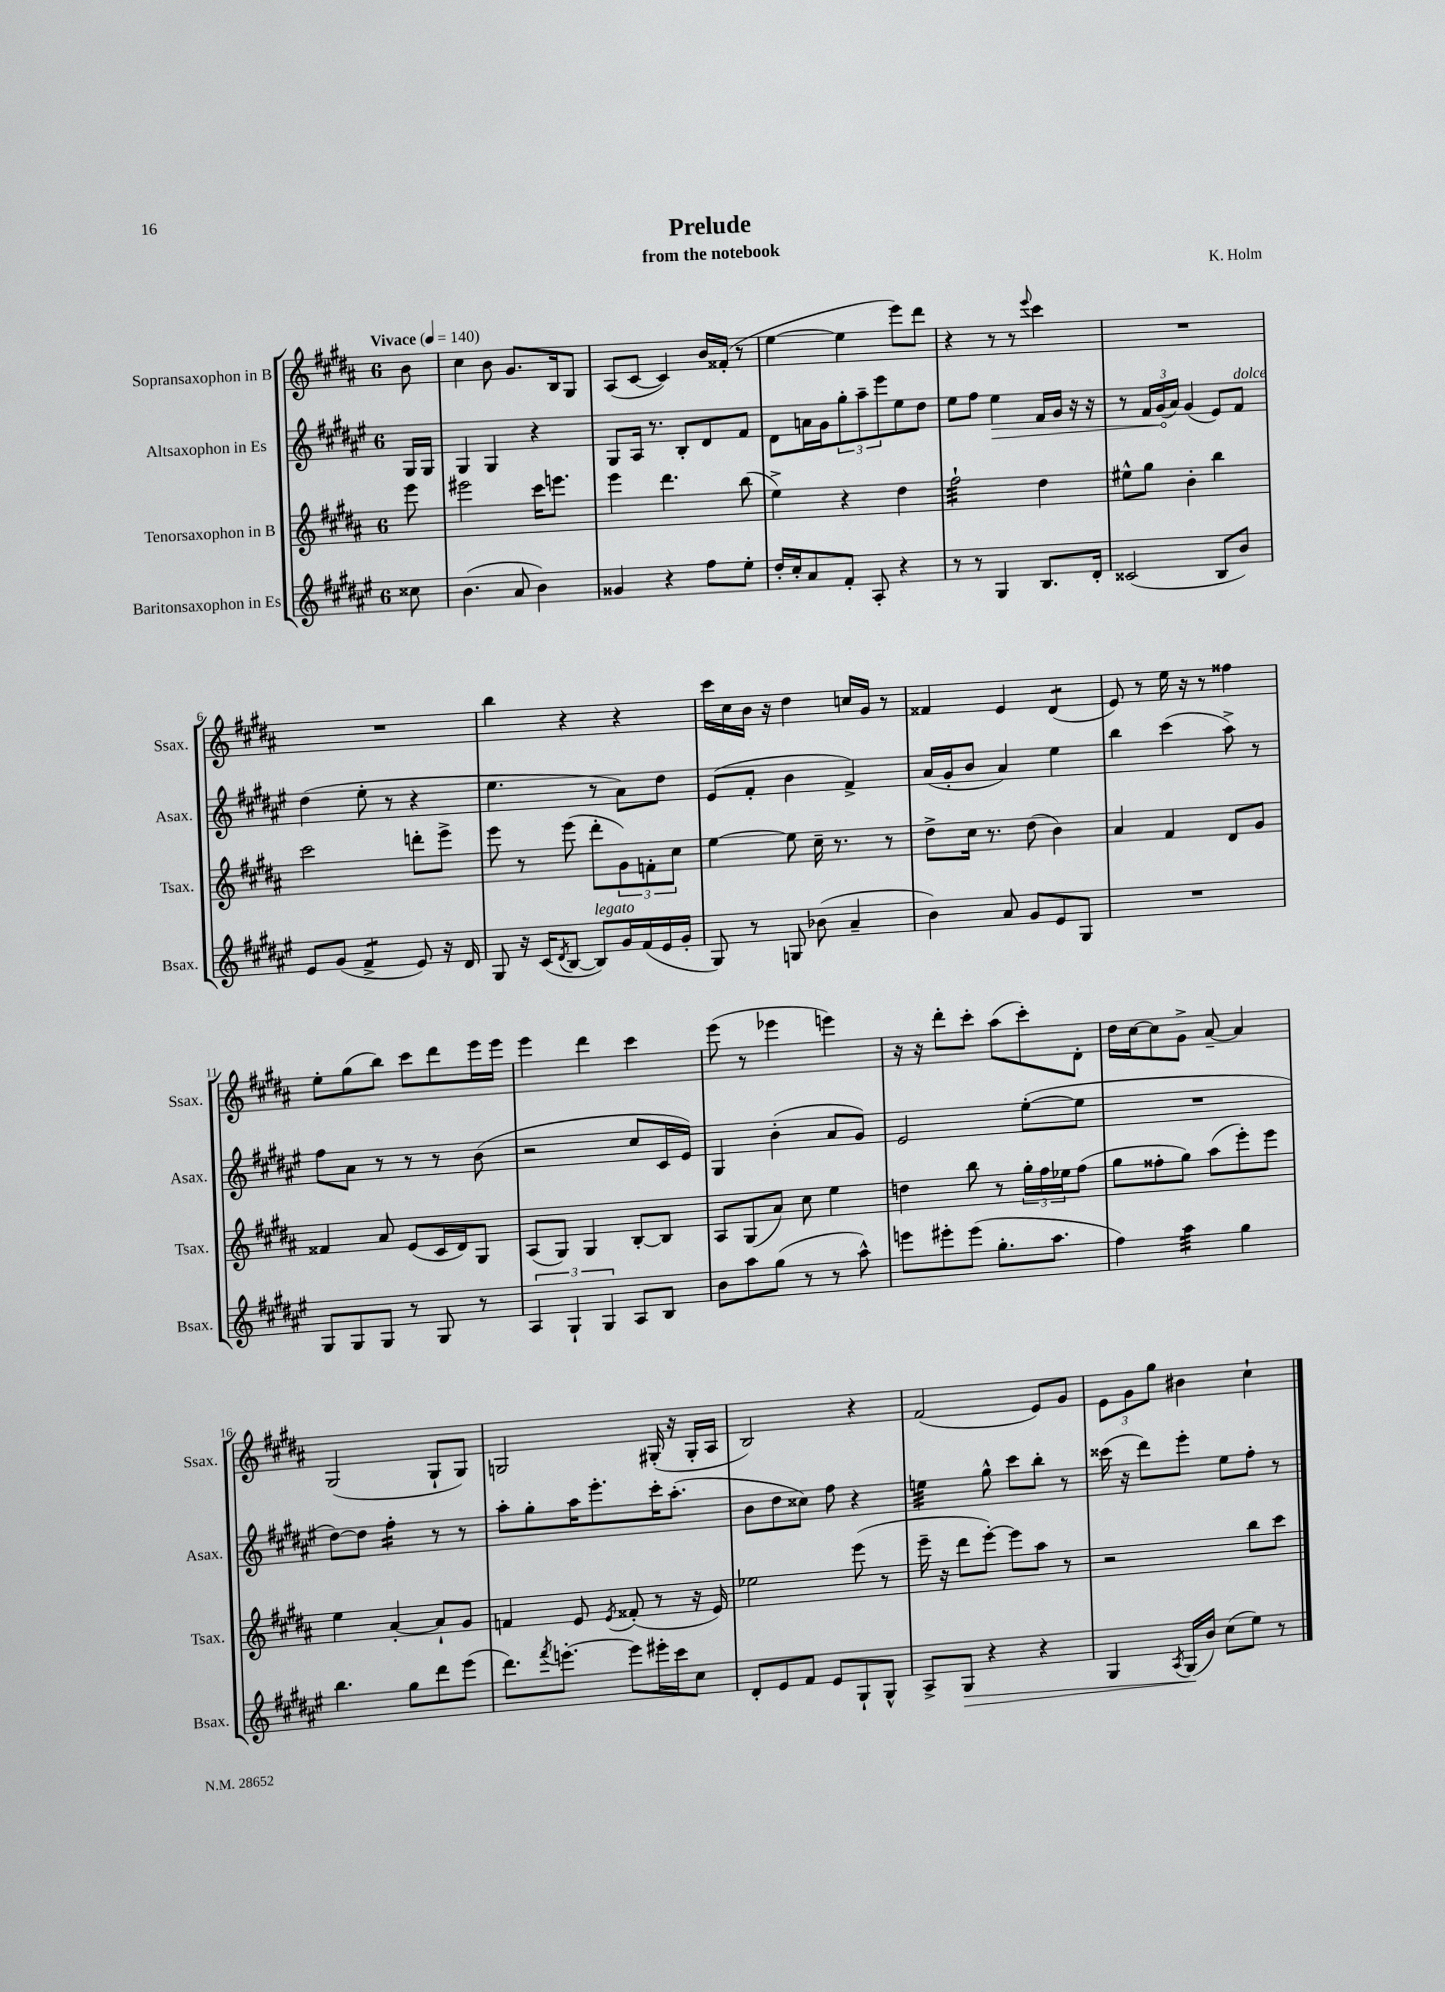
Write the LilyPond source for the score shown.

\header { title = "Prelude" composer = "K. Holm" subtitle = "from the notebook" }
<<
\new StaffGroup <<
\new Staff = "s0" \with { instrumentName = "Sopransaxophon in B" shortInstrumentName = "Ssax." } {
    \clef treble \key b \major \once \override Staff.TimeSignature.style = #'single-digit \time 6/8 \partial 8 \tempo "Vivace" 4 = 140
    b'8 |
    cis''4 b'8 gis'8. b16 gis8 |
    ais8( cis'8~ cis'4) b'16 fisis'16-.( r8 |
    e''4~ e''4 e'''8) dis'''8 |
    r4 r8 r8 \appoggiatura { e'''8 } cis'''4 |
    R2. |
    R2. |
    b''4 r4 r4 |
    cis'''16 cis''16 b'16 r16 dis''4 c''16 gis'16 r8 |
    fisis'4 e'4 dis'4:8( |
    e'8) r8 e''16 r16 r8 fisis''4 |
    e''8-. gis''8( b''8) cis'''8 dis'''8 e'''16 e'''16 |
    e'''4 dis'''4 cis'''4 |
    e'''8( r8 ees'''4 e'''4) |
    r16 r16 dis'''8-. cis'''8-. ais''8( cis'''8-.) dis'8-. |
    dis''16 cis''16~ cis''8 gis'8-> ais'8~-- ais'4 |
    gis2( gis8-! gis8) |
    g2 gis16-.( r16 gis16-. ais16 |
    b2) r4 |
    fis'2( e'8) gis'8 |
    \tuplet 3/2 { e'8 gis'8 gis''8 } bis'4 cis''4-! \bar "|." |
}
\new Staff = "s1" \with { instrumentName = "Altsaxophon in Es" shortInstrumentName = "Asax." } {
    \clef treble \key fis \major \once \override Staff.TimeSignature.style = #'single-digit \time 6/8 \partial 8
    gis16 gis16 |
    gis4 gis4 r4 |
    gis8 ais16 r8. b8-. dis'8 fis'8 |
    dis'8 a'16 gis'16 \tuplet 3/2 { gis''8-. ais''8-- eis'''8 } eis''8 dis''8 |
    eis''8 fis''8 \once \override Hairpin.circled-tip = ##t eis''4\> fis'16 gis'16 r16 r16 |
    r8 \tuplet 3/2 { fis'16 gis'16\!( ais'16) } gis'4( eis'8) fis'8^\markup { \italic "dolce" } |
    dis''4( eis''8-. r8 r4 |
    eis''4. r8 ais'8) dis''8 |
    eis'8( fis'8-. b'4 fis'4->) |
    ais'16( gis'16-. b'8 ais'4) eis''4 |
    b''4 cis'''4( ais''8->) r8 |
    fis''8 ais'8 r8 r8 r8 b'8( |
    r2 cis''8 cis'16 eis'16) |
    gis4 b'4-.( ais'8 gis'8) |
    eis'2 eis''8~-.( eis''8 |
    R2. |
    dis''8~) dis''8 fis''4:16-. r8 r8 |
    ais''8-. gis''8-. ais''16 eis'''8.-. cis'''16-. ais''8.-.( |
    b'8 dis''8 cisis''8) fis''8 r4 |
    e''4:32 gis''8-^ cis'''8 b''8-. r8 |
    cisis'''16( r16 dis'''8) eis'''8-. eis''8 fis''8-. r8 \bar "|." |
}
\new Staff = "s2" \with { instrumentName = "Tenorsaxophon in B" shortInstrumentName = "Tsax." } {
    \clef treble \key b \major \once \override Staff.TimeSignature.style = #'single-digit \time 6/8 \partial 8
    e'''8 |
    eis'''2 cis'''16 e'''8. |
    e'''4 dis'''4. b''8( |
    e''4->) r4 dis''4 |
    fis''2:32-! dis''4 |
    eis''8-^ gis''8 b'4-. b''4 |
    cis'''2 d'''8-. e'''8-> |
    e'''8 r8 e'''8( dis'''8-. \tuplet 3/2 { gis'8) f'8-. cis''8 } |
    e''4~ e''8 cis''16-- r8. r8 |
    dis''8-> cis''16 r8. dis''8( b'4) |
    ais'4 fis'4 dis'8 gis'8 |
    fisis'4 ais'8 e'8( cis'16 dis'16) gis8 |
    ais8( gis8) gis4 b8~-. b8 |
    ais8 gis8( ais'8) cis''8 e''4 |
    d''4 b''8 r8 \tuplet 3/2 { gis''16-. fis''16 ees''16 } fis''8( |
    gis''8 fisis''8-. gis''8) ais''8( e'''8-.) e'''8 |
    e''4 ais'4~-. ais'8-! gis'8 |
    f'4 e'8 \acciaccatura { e'8 } fisis'8-.( r8 r16 e'16) |
    ees''2 e'''8( r8 |
    e'''16-- r16 dis'''8 e'''8~-.) e'''8 ais''8 r8 |
    r2 b''8 cis'''8 \bar "|." |
}
\new Staff = "s3" \with { instrumentName = "Baritonsaxophon in Es" shortInstrumentName = "Bsax." } {
    \clef treble \key fis \major \once \override Staff.TimeSignature.style = #'single-digit \time 6/8 \partial 8
    cisis''8 |
    b'4.( ais'8 b'4) |
    gisis'4 r4 fis''8 eis''8-. |
    dis''16-. cis''16-. ais'8 fis'8-. ais8-. r4 |
    r8 r8 gis4 b8. dis'16-. |
    cisis'2( b8 b'8) |
    eis'8 gis'8( fis'4:8-> eis'8) r16 dis'16 |
    gis8 r16 cis'16( \acciaccatura { dis'8 } b8~ b8^\markup { \italic "legato" }) gis'16 fis'16( eis'16 gis'16-. |
    gis8) r8 g8 bes'8( ais'4-- |
    b'4) ais'8 gis'8 eis'8 gis8 |
    R2. |
    gis8 gis8 gis8 r8 gis8 r8 |
    \tuplet 3/2 { ais4 gis4-! gis4 } ais8 b8 |
    b'8 ais''8 gis''8( r8 r8 ais''8-^) |
    e'''8 eis'''8-. eis'''8( gis''8.-. ais''8. |
    fis''4) ais''4:32 gis''4 |
    b''4. gis''8 dis'''8 eis'''8( |
    dis'''8.) \acciaccatura { fis'''8 } e'''8.~-. e'''8 eis'''16-. cis'''16 cis''8 |
    dis'8-. eis'8 fis'8 eis'8 gis8-! gis8-^ |
    ais8-> gis8\> r4 r4 |
    gis4 \acciaccatura { ais8 } gis16\!( b'16) cis''8( eis''8) r8 \bar "|." |
}
>>
>>
